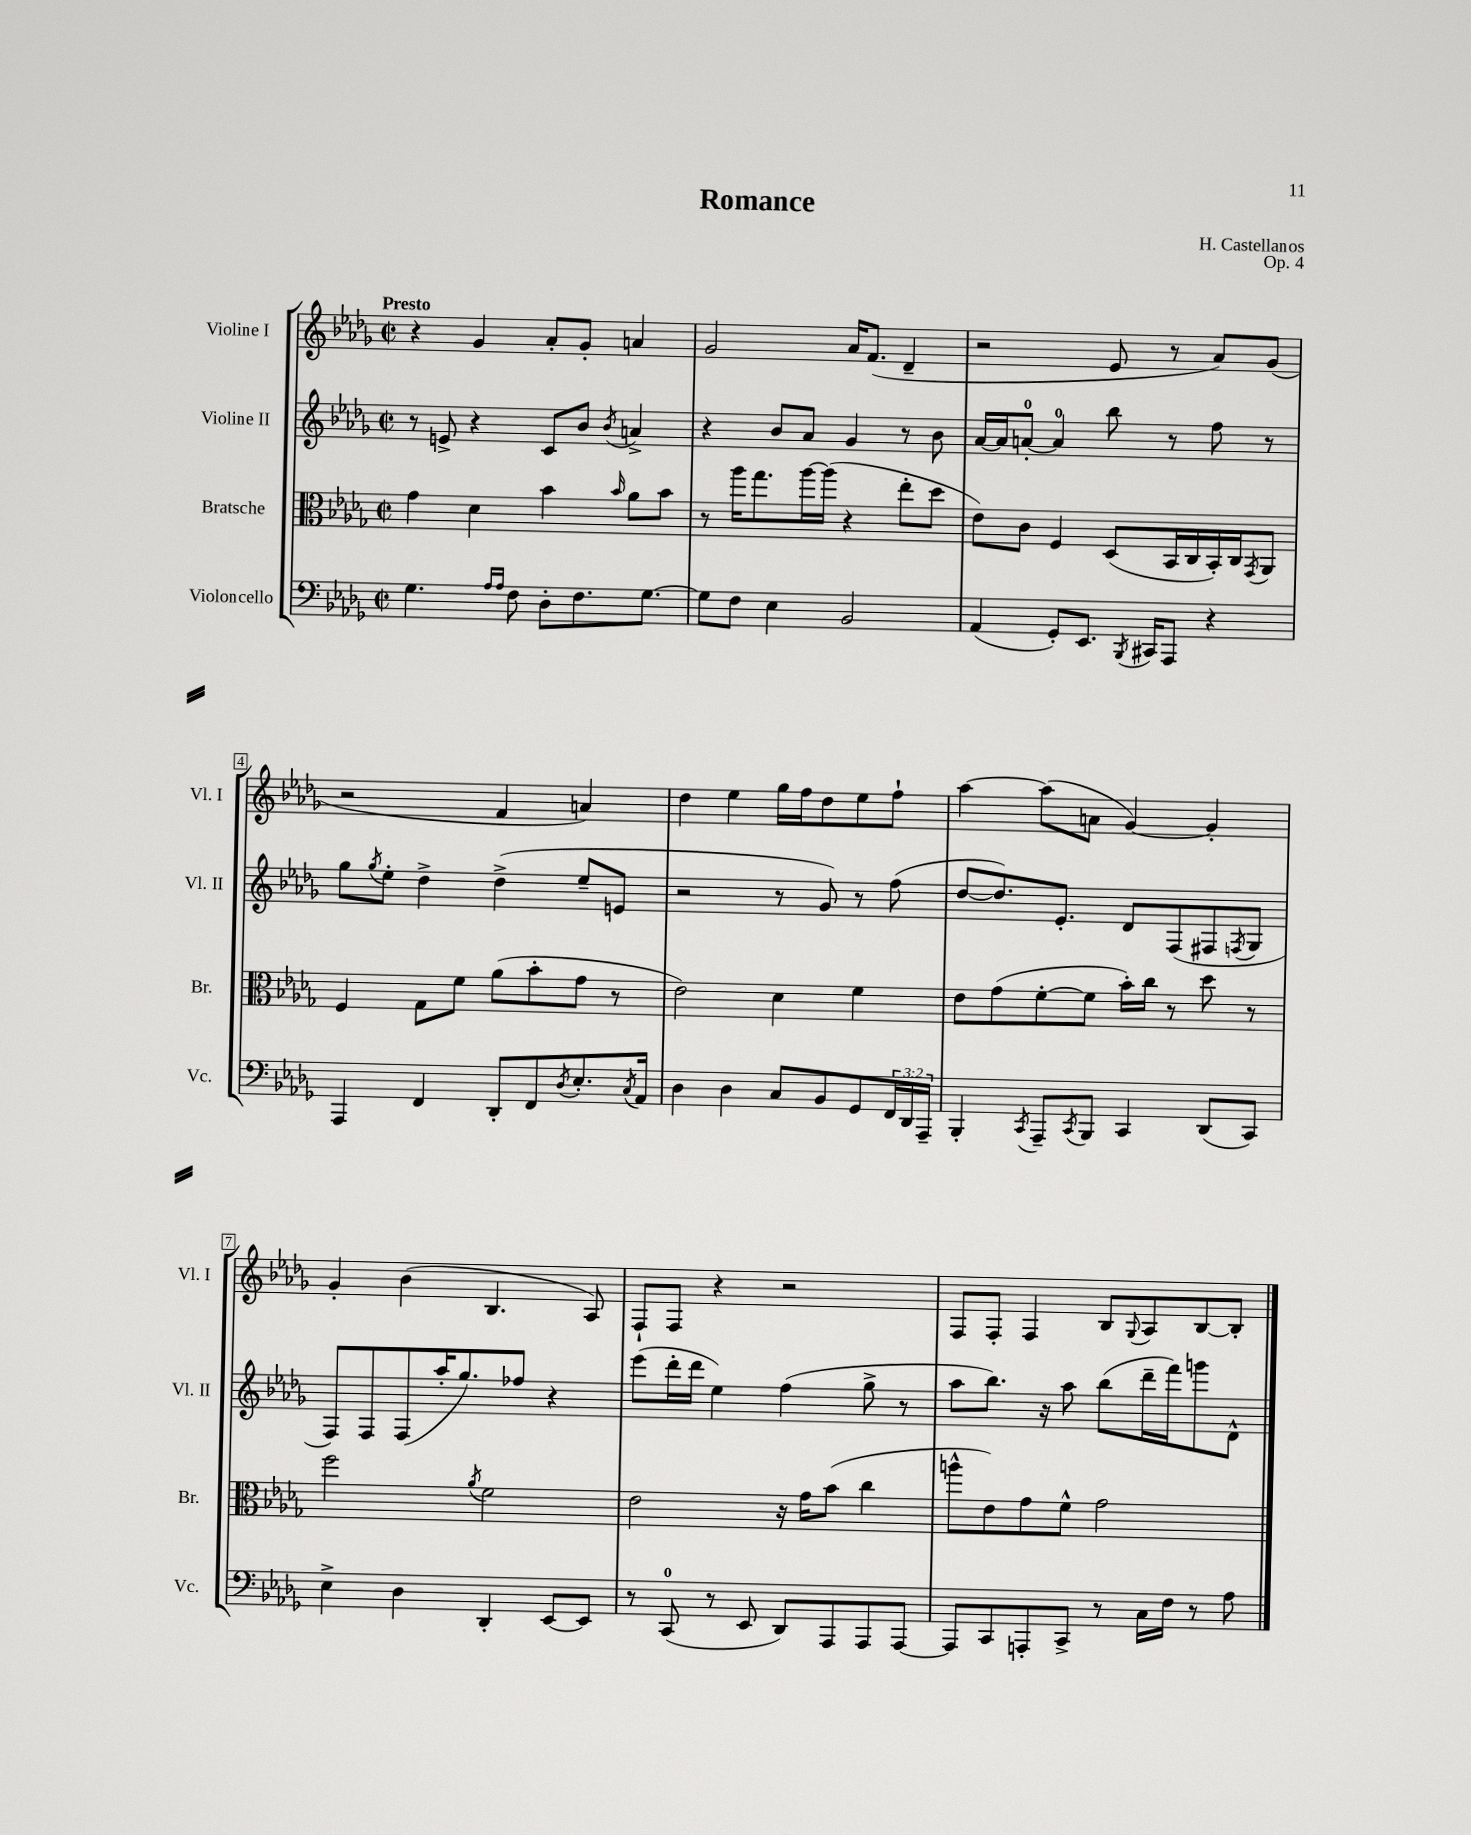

**kern	**kern	**kern	**kern
*part4	*part3	*part2	*part1
*staff4	*staff3	*staff2	*staff1
*I"Violoncello	*I"Bratsche	*I"Violine II	*I"Violine I
*I'Vc.	*I'Br.	*I'Vl. II	*I'Vl. I
*clefF4	*clefC3	*clefG2	*clefG2
*k[b-e-a-d-g-]	*k[b-e-a-d-g-]	*k[b-e-a-d-g-]	*k[b-e-a-d-g-]
*M2/2	*M2/2	*M2/2	*M2/2
*met(c|)	*met(c|)	*met(c|)	*met(c|)
=1	=1	=1	=1
!	!	!	!LO:TX:a:B:t=Presto
4.G-\	4g-\	8r	4r
.	.	8en^/	.
.	4d-\	4r	4g-/
16qqA-/LL	.	.	.
16qqA-/JJ	.	.	.
8F\	.	.	.
8D-'\L	4b-\	8c/L	8a-'/L
8.F\	.	8b-/J	8g-'/J
.	16qqb-/	8qb-/	.
.	8a-\L	4an^/	4an/
[8.G-\J	.	.	.
.	8b-\J	.	.
=2	=2	=2	=2
8G-\L]	8r	4r	2g-/
8F\J	16aa-\KL	.	.
.	8.gg-\	.	.
4E-\	.	8b-/L	.
.	[16aa-\L	8a-/J	.
.	(16aa-\JJ]	.	.
2BB-/	4r	4g-/	16a-/KL
.	.	.	(8.f/J
.	8ee-'\L	8r	4d-~/
.	8dd-\J	8b-\	.
=3	=3	=3	=3
(4AA-/	8e-\L)	[16a-/LL	2r
.	.	16a-/J]	.
.	8c\J	[8an'/J	.
8GG-'/L)	4F/	4a/]	.
8.EE-/J	.	.	.
.	(8D-/L	8bb-\	8e-/
8qBBB-/	.	.	.
16CC#X/KL	.	.	.
8AAA-/J	16BB-/L	8r	8r
.	16C/	.	.
4r	16BB-'/)	8ff\	8a-/L)
.	16C/J	.	.
.	8qGG-/	.	.
.	8AA-/J	8r	(8g-/J
!!LO:LB:g=z
=4	=4	=4	=4
4AAA-/	4F/	8gg-\L	2r
.	.	8qgg-/	.
.	.	8ee-'\J	.
4FF/	8G-\L	4dd-^\	.
.	8f\J	.	.
8DD-'/L	(8a-\L	(4dd-^\	4f/
8FF/	8b-'\	.	.
8qD-/	.	.	.
8.E-'/	8g-\J	8ee-~/L	4an/)
.	8r	8en/J	.
8qC/	.	.	.
16AA-/Jk	.	.	.
=5	=5	=5	=5
4D-\	2e-\)	2r	4dd-\
4D-\	.	.	4ee-\
8C/L	4d-\	8r	16gg-\LL
.	.	.	16ff\J
8BB-/	.	8g-/)	8dd-\
8GG-/	4f\	8r	8ee-\
24FF/L	.	(8ff\	8ff`\J
24DD-/	.	.	.
24AAA-~/JJ	.	.	.
=6	=6	=6	=6
4BBB-'/	8e-\L	[8dd-/L	[4aa-\
.	(8g-\	8.dd-/])	.
8qCC/	.	.	.
8AAA-~/L	[8f'\	.	(8aa-\L]
.	.	8.e-'/J	.
8qCC/	.	.	.
8BBB-/J	8f\J]	.	8an\J
4CC/	16b-'\LL)	8d-/L	[4g-/)
.	16cc\JJ	.	.
.	8r	(8F/	.
(8DD-/L	8dd-\	8F#X/	4g-'/]
.	.	8qFn/	.
8CC/J)	8r	8G-/J	.
!!LO:LB:g=z
=7	=7	=7	=7
4E-^\	2ff\	8F/L)	4g-'/
.	.	8F/	.
4D-\	.	(8F/	(4b-\
.	.	16aa-'/K	.
.	.	8.gg-/)	.
.	8qa-/	.	.
4DD-'/	2f\	.	4.B-/
.	.	8ff-X/J	.
[8EE-/L	.	4r	.
8EE-/J]	.	.	8A-/)
=8	=8	=8	=8
8r	2e-\	(8eee-\L	8F`/L
(8CC/	.	16ddd-'\L	8F/J
.	.	16ddd-\JJ	.
8r	.	4ee-\)	4r
8EE-/	.	.	.
8DD-/L)	16r	(4ff\	2r
.	16g-\KL	.	.
8AAA-/	(8b-\J	.	.
8AAA-/	4cc\	8gg-^\	.
[8AAA-/J	.	8r	.
=9	=9	=9	=9
8AAA-/L]	8aan^^\L	8aa-\L	8F/L
8CC/	8e-\)	8.bb-\J)	8F'/J
8AAAn'/	8g-\	.	4F/
.	.	16r	.
8CC^/J	8f^^\J	8aa-\	.
8r	2g-\	(8bb-\L	8B-/L
.	.	.	8qqG-/
16C\LL	.	16ddd-~\L	8A-/
16F\JJ	.	16fff\J)	.
8r	.	8gggn\	[8B-/
8A-\	.	8d-^^\J	8B-'/J]
==	==	==	==
*-	*-	*-	*-
